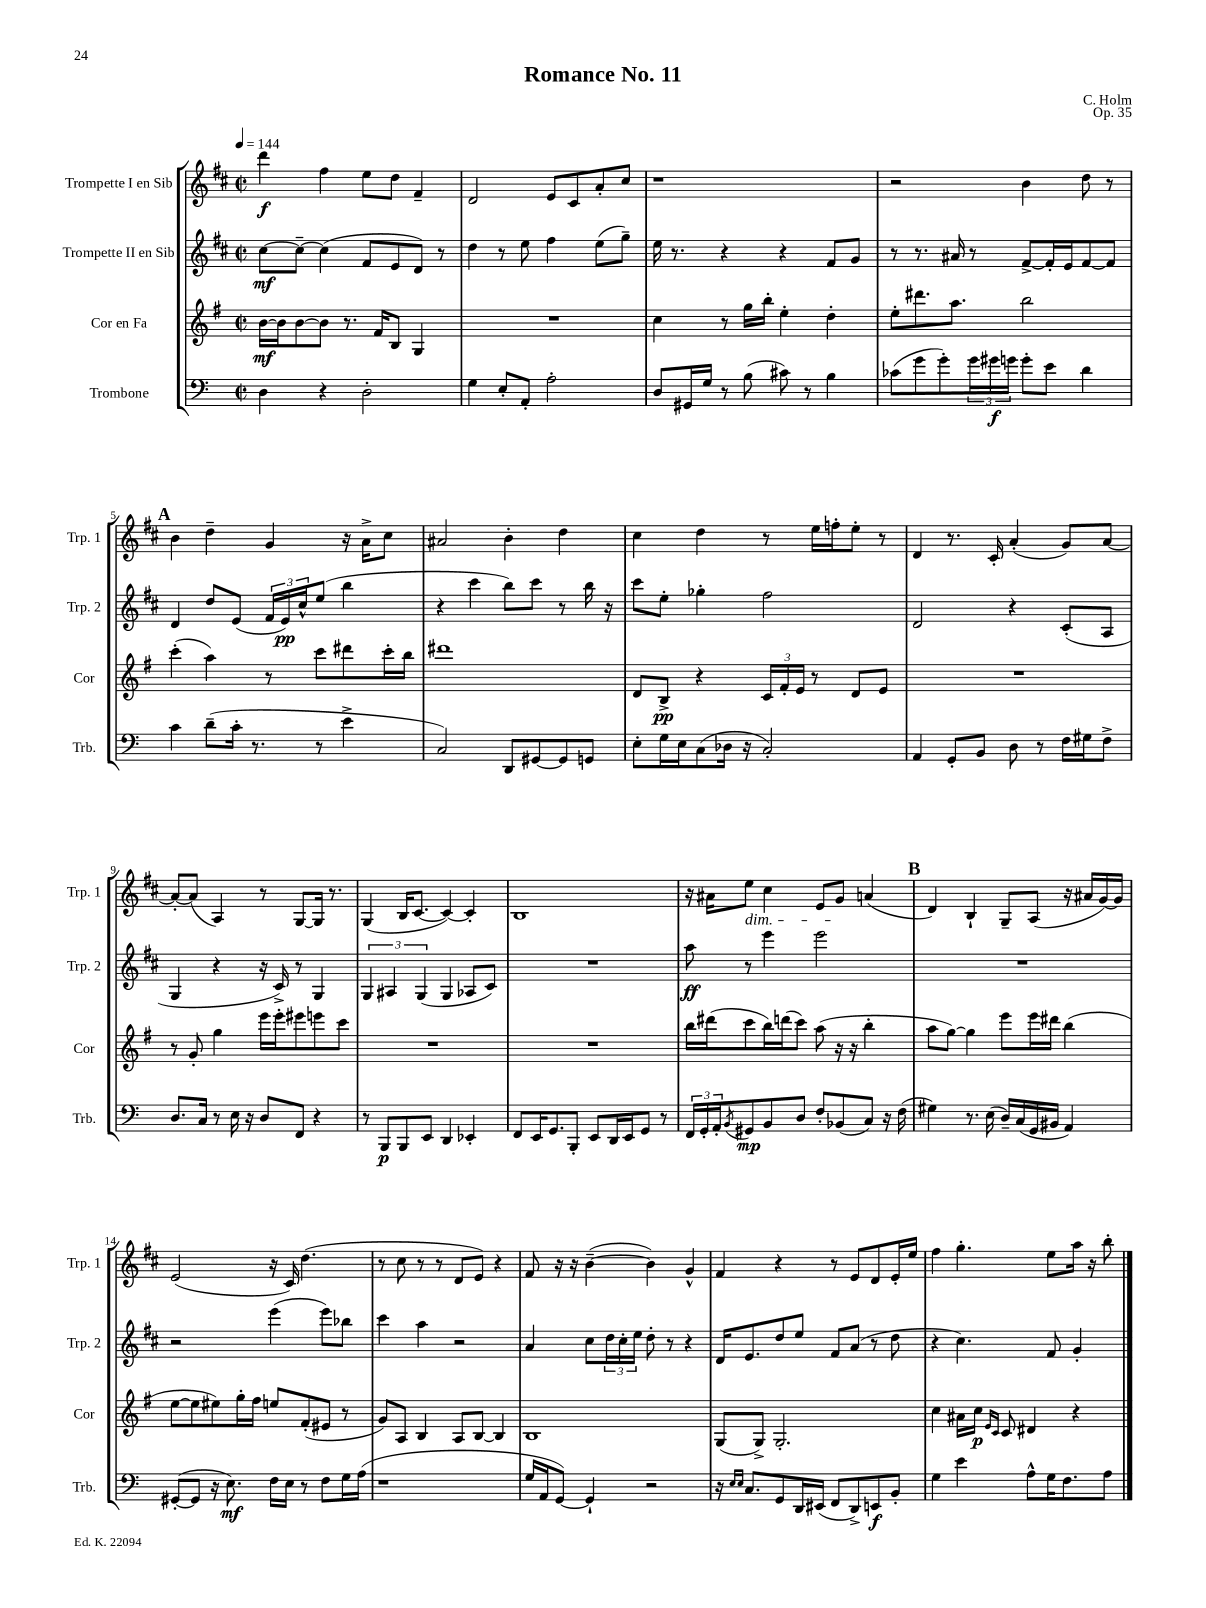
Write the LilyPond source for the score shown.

\header { title = "Romance No. 11" composer = "C. Holm" opus = "Op. 35" }
<<
\new StaffGroup <<
\new Staff = "s0" \with { instrumentName = "Trompette I en Sib" shortInstrumentName = "Trp. 1" } {
    \clef treble \key d \major \defaultTimeSignature \time 2/2 \tempo 4 = 144
    d'''4\f fis''4 e''8 d''8 fis'4-- |
    d'2 e'8 cis'8 a'8-. cis''8 |
    r1 |
    r2 b'4 d''8 r8 |
    \mark \markup { \bold "A" } b'4 d''4-- g'4 r16 a'16-> cis''8 |
    ais'2 b'4-. d''4 |
    cis''4 d''4 r8 e''16 f''16-. e''8-. r8 |
    d'4 r8. cis'16-. a'4-.( g'8) a'8~ |
    a'8~-. a'8( a4) r8 g8~ g16 r8. |
    g4( b16 cis'8.~ cis'4~) cis'4-. |
    b1 |
    r16 ais'16 e''8\dim cis''4 e'8 g'8\! a'4( |
    \mark \markup { \bold "B" } d'4) b4-! g8-- a8( r16 ais'16 g'16~) g'16 |
    e'2( r16 cis'16) d''4.( |
    r8 cis''8 r8 r8 d'8 e'8) r4 |
    fis'8 r16 r16 b'4~--( b'4) g'4-^ |
    fis'4 r4 r8 e'8 d'8 e'16-. e''16 |
    fis''4 g''4.-. e''8 a''16 r16 b''8-. \bar "|." |
}
\new Staff = "s1" \with { instrumentName = "Trompette II en Sib" shortInstrumentName = "Trp. 2" } {
    \clef treble \key d \major \defaultTimeSignature \time 2/2
    cis''8~\mf cis''8~-- cis''4( fis'8 e'8 d'8) r8 |
    d''4 r8 e''8 fis''4 e''8( g''8--) |
    e''16 r8. r4 r4 fis'8 g'8 |
    r8 r8. ais'16 r8 fis'8~-> fis'16-. e'16 fis'8~ fis'8 |
    \mark \markup { \bold "A" } d'4 d''8 e'8( \tuplet 3/2 { fis'16 e'16\pp) cis''16-^ } e''8( b''4 |
    r4 cis'''4 b''8) cis'''8 r8 b''16 r16 |
    cis'''8 e''8-. ges''4-. fis''2 |
    d'2 r4 cis'8-.( a8 |
    g4 r4 r16 cis'16->) r8 g4 |
    \tuplet 3/2 { g4 ais4 g4( } g4 aes8 cis'8) |
    R1 |
    a''8\ff r8 e'''4 e'''2 |
    \mark \markup { \bold "B" } R1 |
    r2 e'''4( e'''8) bes''8 |
    cis'''4 a''4 r2 |
    a'4 cis''8 \tuplet 3/2 { d''16 cis''16-. e''16 } d''8-. r8 r4 |
    d'16 e'8. d''8 e''8 fis'8 a'8( r8 d''8 |
    r4 cis''4.) fis'8 g'4-. \bar "|." |
}
\new Staff = "s2" \with { instrumentName = "Cor en Fa" shortInstrumentName = "Cor" } {
    \clef treble \key g \major \defaultTimeSignature \time 2/2
    b'16~\mf b'16 b'8~ b'8 r8. fis'16 b8 g4 |
    R1 |
    c''4 r8 g''16 b''16-. e''4-. d''4-. |
    e''8-. dis'''8. a''8. b''2 |
    \mark \markup { \bold "A" } c'''4-.( a''4) r8 c'''8 dis'''8 c'''16-. b''16 |
    dis'''1 |
    d'8 b8->\pp r4 \tuplet 3/2 { c'16 fis'16-. e'16 } r8 d'8 e'8 |
    R1 |
    r8 g'8-. g''4 e'''16 e'''16-. eis'''8 e'''8 c'''8 |
    R1 |
    R1 |
    b''16 dis'''16( c'''8 b''16) d'''16( c'''8) a''8( r16 r16 b''4-. |
    \mark \markup { \bold "B" } a''8 g''8~) g''4 e'''8 e'''16 dis'''16 b''4( |
    e''8~ e''8 eis''8) g''16-. fis''16 e''8 fis'8-.( eis'8 r8 |
    g'8) a8 b4 a8 b8~ b4 |
    b1 |
    g8( g8->) g2.-. |
    c''4 ais'16 c''16\p \grace { e'16 c'16 } c'8 dis'4 r4 \bar "|." |
}
\new Staff = "s3" \with { instrumentName = "Trombone" shortInstrumentName = "Trb." } {
    \clef bass \key c \major \defaultTimeSignature \time 2/2
    d4 r4 d2-. |
    g4 e8-. a,8-. a2-. |
    d8 gis,16 g16 r8 b8( cis'8) r8 b4 |
    ces'8( g'8 g'8-.) \tuplet 3/2 { g'16 gis'16\f g'16 } g'8-. e'8 d'4 |
    \mark \markup { \bold "A" } c'4 d'8--( c'16-. r8. r8 e'4-> |
    c2) d,8 gis,8~ gis,8 g,8 |
    e8-. g16 e16 c8( des16 r16 c2-.) |
    a,4 g,8-. b,8 d8 r8 f16 gis16 f8-> |
    d8. c16 r8 e16 r16 d8 f,8 r4 |
    r8 b,,8\p b,,8 e,8 d,4 ees,4-. |
    f,8 e,16 g,8. b,,8-. e,8 d,16 e,16 g,8 r8 |
    \tuplet 3/2 { f,16 g,16-. a,16-. } \acciaccatura { b,8 } gis,8\mp b,8 d8 f8-. bes,8( c8) r16 f16( |
    \mark \markup { \bold "B" } gis4) r8. e16( d16--) c16( g,16 bis,16 a,4) |
    gis,8~-.( gis,8 r16 e8.\mf) f16 e16 r8 f8 g16 a16( |
    r1 |
    g16 a,16 g,8~) g,4-! r2 |
    r16 \grace { e16 e16 } c8. g,8 d,16 eis,16( f,8 d,8->) e,8\f b,8-. |
    g4 e'4 a8-^ g16 f8. a8 \bar "|." |
}
>>
>>
